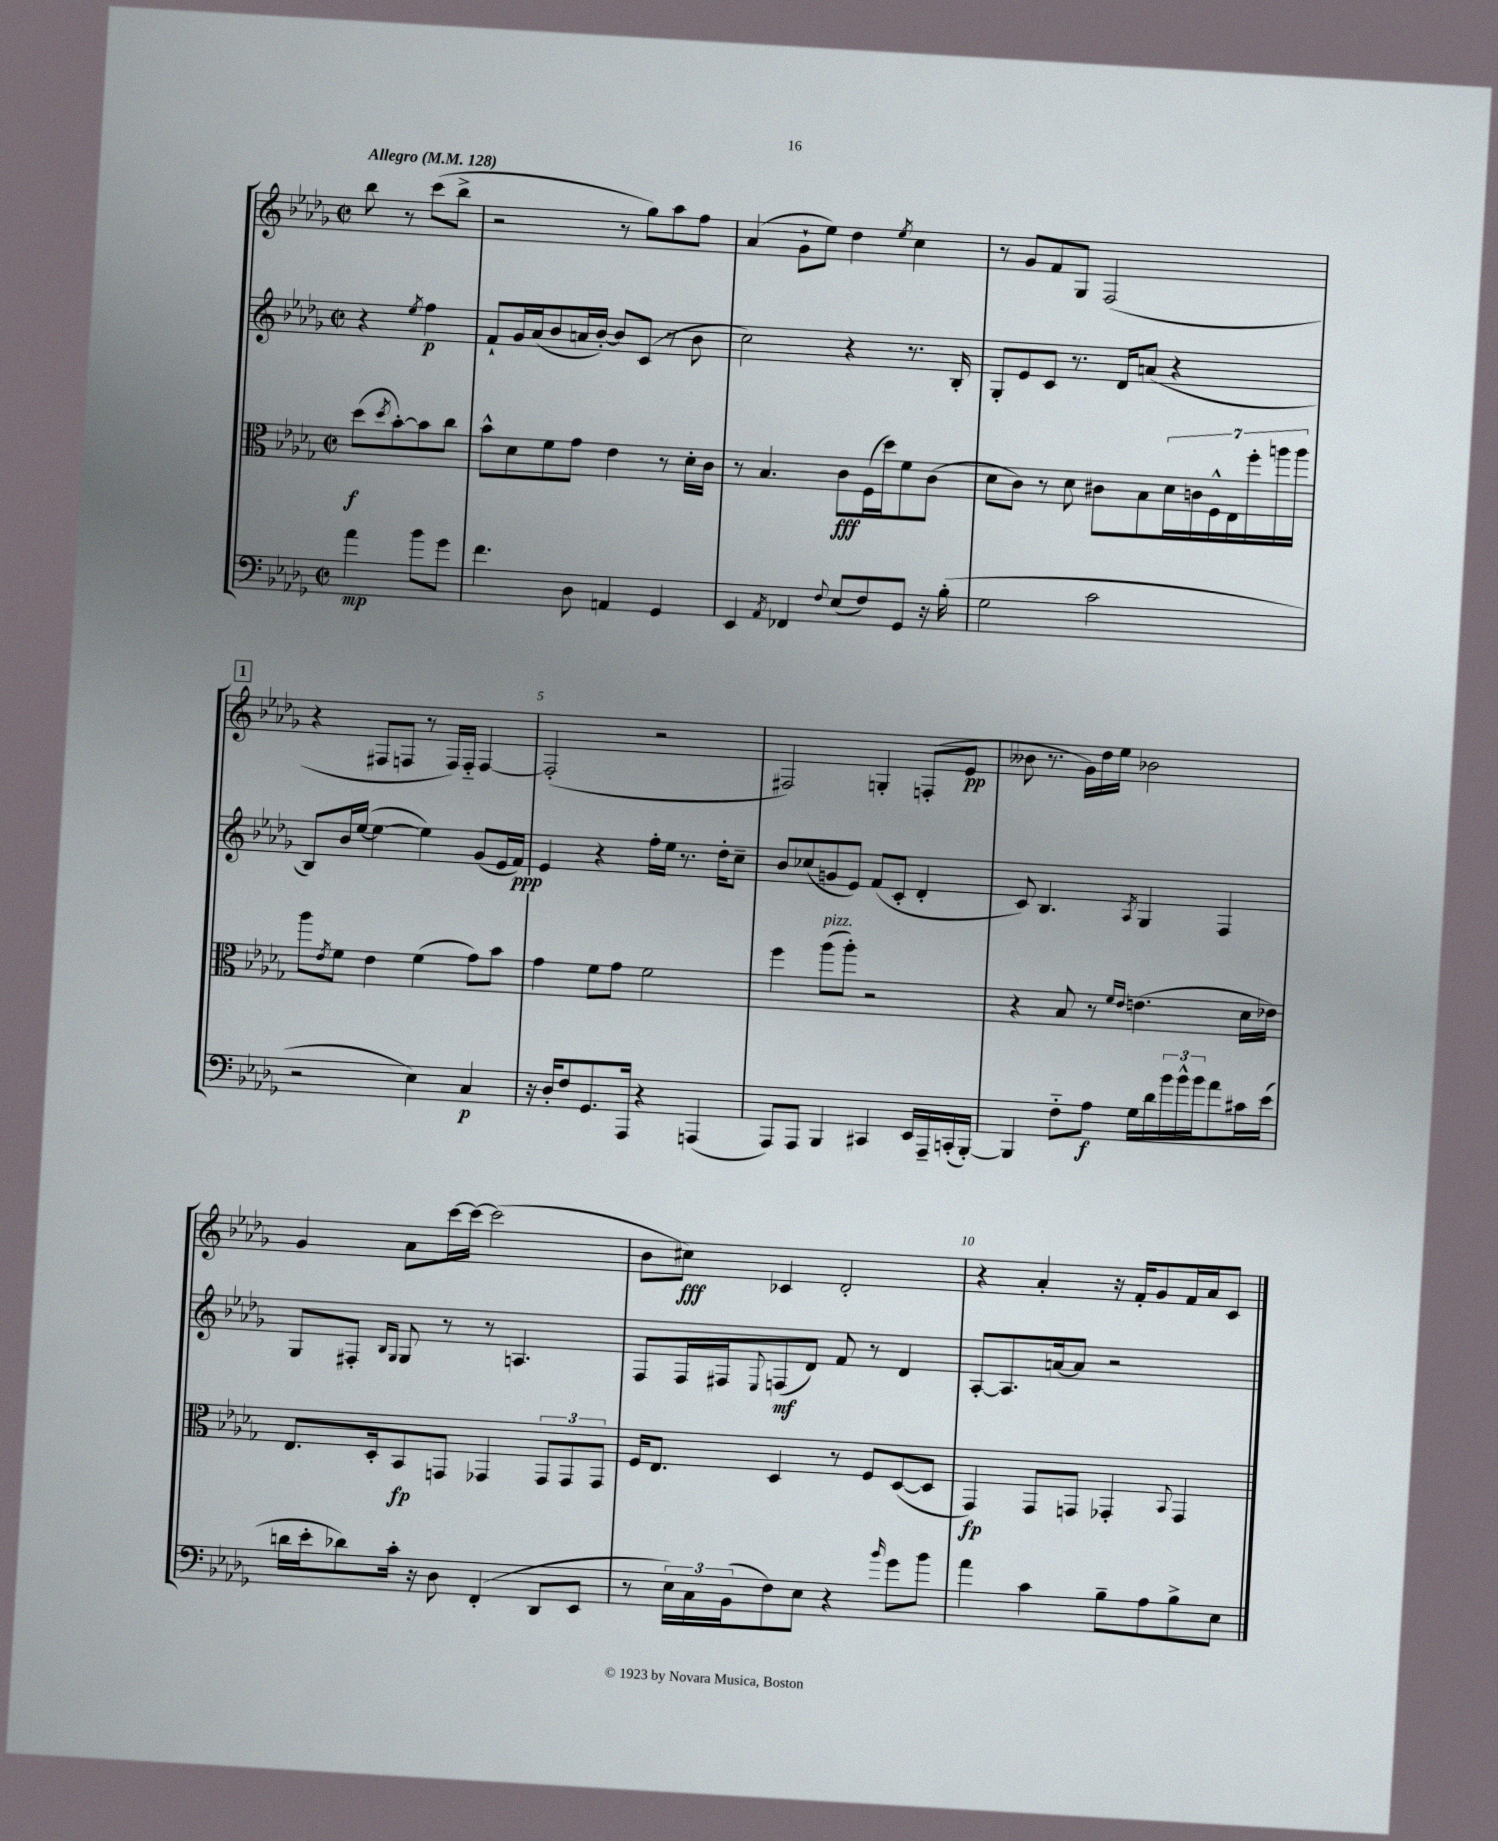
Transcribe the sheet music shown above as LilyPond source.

<<
\new StaffGroup <<
\new Staff = "s0" {
    \clef treble \key des \major \defaultTimeSignature \time 2/2 \partial 2 \tempo "Allegro" 4 = 128
    bes''8 r8 c'''8( bes''8-> |
    r2 r8 ges''8) aes''8 f''8 |
    aes'4( ges'8-! ees''8) des''4 \acciaccatura { ees''8 } c''4 |
    r8 ges'8 f'8 ges8 f2( |
    \mark \markup { \box "1" } r4 fis8 f8 r8 f16) f16-_ f4~ |
    f2-.( r2 |
    fis2) g4-. f8-.( ees'8\pp |
    beses'8 r8. ges'16) des''16 ees''16 bes'2 |
    ges'4 aes'8 c'''16~ c'''16~ c'''2( |
    bes'8 cis''8\fff) ces'4 des'2-. |
    r4 aes'4-. r16 f'16-. ges'8 f'16 aes'16 c'8 \bar "|." |
}
\new Staff = "s1" {
    \clef treble \key des \major \defaultTimeSignature \time 2/2 \partial 2
    r4 \acciaccatura { ees''8 } f''4\p |
    f'8-! ges'16 aes'16( bes'8 a'16 bes'16~-.) bes'8 c'8( r8 bes'8 |
    c''2) r4 r8. bes16-. |
    ges8-. ees'8 c'8 r8. des'16 a'8( r4 |
    \mark \markup { \box "1" } bes8) bes'16 ees''16~( ees''4~ ees''4) ges'8( ees'16 f'16\ppp) |
    ees'4 r4 f''16-. ees''16 r8. des''16-. c''8-- |
    bes'8 ces''8( g'8 ees'8) f'8( c'8-. des'4-. |
    c'8) bes4. \acciaccatura { aes8 } ges4 f4 |
    ges8 fis8-. \grace { bes16 ges16 } ges8 r8 r8 a4. |
    f8 f16 fis16 \appoggiatura { ees8 } f8\mf( des'8) f'8 r8 des'4 |
    aes8~-. aes8. a'16~ a'8 r2 \bar "|." |
}
\new Staff = "s2" {
    \clef alto \key des \major \defaultTimeSignature \time 2/2 \partial 2
    des''8\f( \acciaccatura { des''8 } bes'8~-.) bes'8 c''8 |
    bes'8-^ des'8 f'8 ges'8 ees'4 r8 des'16-. c'16 |
    r8 bes4. c'8\fff f16( des''16) f'8 c'8( |
    des'8 c'8) r8 des'8 cis'8 bes8 \tuplet 7/4 { des'16 c'16 f16-^ ees16 f''16-. a''16 a''16 } |
    \mark \markup { \box "1" } aes''8 \acciaccatura { ees'8 } f'8 ees'4 f'4( ges'8) bes'8 |
    ges'4 f'8 ges'8 f'2 |
    f''4 aes''8^\markup { \italic "pizz." }( aes''8-.) r2 |
    r4 bes8 r8 \grace { f'16 ees'16 } e'4.( des'16 ees'16) |
    ees8. des16-. bes,8\fp g,8 ges,4 \tuplet 3/2 { ges,8 ges,8 ges,8 } |
    f16 ees8. des4 r8 f8 des8~( des8 |
    ges,4\fp) ges,8 g,8 ges,4-. \appoggiatura { bes,8 } ges,4 \bar "|." |
}
\new Staff = "s3" {
    \clef bass \key des \major \defaultTimeSignature \time 2/2 \partial 2
    aes'4\mp bes'8 ges'8 |
    f'4. des8 a,4 ges,4 |
    ees,4 \acciaccatura { aes,8 } fes,4 \appoggiatura { f8 } ees8( f8) ges,8 r16 bes16-.( |
    ges2 c'2 |
    \mark \markup { \box "1" } r2 ees4) c4\p |
    r16 des16-. f8 ges,8. aes,,16 r4 a,,4( |
    aes,,8) aes,,8 bes,,4 cis,4 ees,16 aes,,16-- c,16-.( bes,,16~-.) |
    bes,,4 f8-_ aes8\f ges16 des'16 \tuplet 3/2 { bes'16 bes'16-^ bes'16 } aes'8 cis'16 ees'16( |
    d'16 ees'16-. des'8) c'16-. r16 des8 f,4-.( des,8 ees,8 |
    r8 \tuplet 3/2 { ees16) c16 bes,16( } f8) ees8 r4 \grace { bes'16 } ges'8 bes'8 |
    aes'4 c'4 bes8-- aes8 bes8-> ees8 \bar "|." |
}
>>
>>
\layout { \context { \Score \override BarNumber.break-visibility = ##(#f #t #t) barNumberVisibility = #(every-nth-bar-number-visible 5) } }
